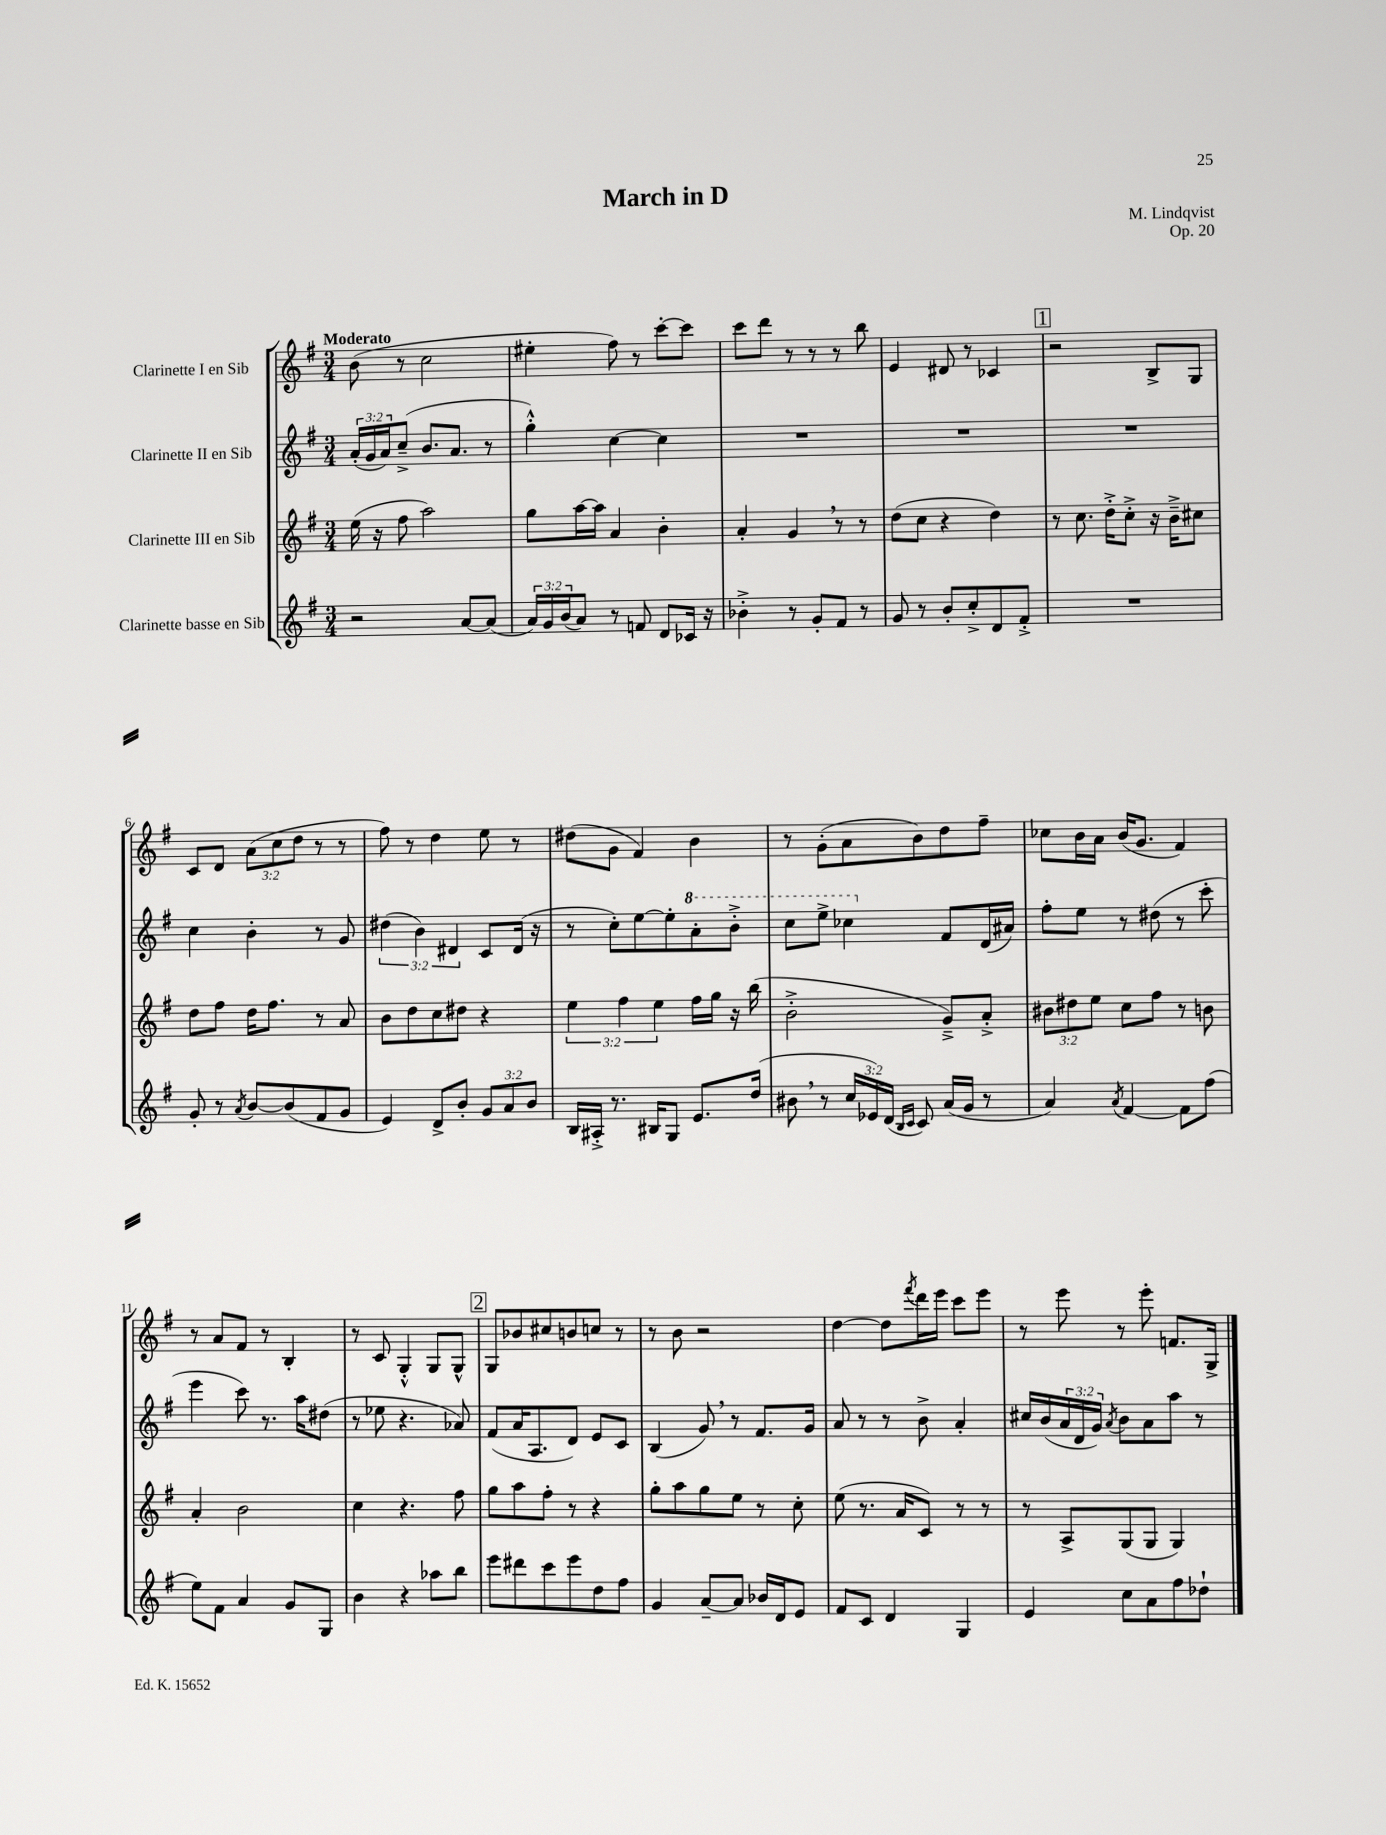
\header { title = "March in D" composer = "M. Lindqvist" opus = "Op. 20" }
<<
\new StaffGroup <<
\new Staff = "s0" \with { instrumentName = "Clarinette I en Sib" } {
    \clef treble \key g \major \numericTimeSignature \time 3/4 \override Staff.TupletNumber.text = #tuplet-number::calc-fraction-text \tempo "Moderato"
    b'8( r8 c''2 |
    eis''4-. fis''8) r8 c'''8~-. c'''8 |
    c'''8 d'''8 r8 r8 r8 b''8 |
    e'4 dis'8 r8 ces'4 |
    \mark \markup { \box "1" } r2 b8-> g8 |
    c'8 d'8 \tuplet 3/2 { a'8( c''8 d''8 } r8 r8 |
    fis''8) r8 d''4 e''8 r8 |
    dis''8( g'8 fis'4) b'4 |
    r8 g'8-.( a'8 b'8) d''8 fis''8-- |
    ces''8 b'16 a'16 b'16( g'8. fis'4) |
    r8 a'8 fis'8 r8 b4-. |
    r8 c'8 g4-.-^ g8 g8-^ |
    \mark \markup { \box "2" } g8 bes'8 cis''8 b'8 c''8 r8 |
    r8 b'8 r2 |
    d''4~ d''8 \acciaccatura { fis'''8 } d'''16 e'''16 c'''8 e'''8 |
    r8 e'''8 r8 e'''8-. f'8. g16-> \bar "|." |
}
\new Staff = "s1" \with { instrumentName = "Clarinette II en Sib" } {
    \clef treble \key g \major \numericTimeSignature \time 3/4 \override Staff.TupletNumber.text = #tuplet-number::calc-fraction-text
    \tuplet 3/2 { a'16-.( g'16 a'16) } c''8--->( b'8. a'8. r8 |
    g''4-.-^) c''4~ c''4 |
    R2. |
    R2. |
    \mark \markup { \box "1" } R2. |
    c''4 b'4-. r8 g'8 |
    \tuplet 3/2 { dis''4( b'4) dis'4 } c'8 dis'16( r16 |
    r8 c''8-.) e''8~ e''8-. \ottava #1 a''8-. b''8-.-> |
    c'''8 e'''8-> ces'''4 \ottava #0 fis'8 d'16( ais'16) |
    fis''8-. e''8 r8 dis''8( r8 c'''8-. |
    e'''4 c'''8) r8. a''16 dis''8( |
    r8 ees''8 r4. aes'8) |
    \mark \markup { \box "2" } fis'8( a'16 a8. d'8) e'8 c'8 |
    b4( g'8) \breathe r8 fis'8. g'16 |
    a'8 r8 r8 b'8-> a'4-. |
    cis''16 b'16( \tuplet 3/2 { a'16 d'16 g'16) } \acciaccatura { a'8 } b'8 a'8 a''8 r8 \bar "|." |
}
\new Staff = "s2" \with { instrumentName = "Clarinette III en Sib" } {
    \clef treble \key g \major \numericTimeSignature \time 3/4 \override Staff.TupletNumber.text = #tuplet-number::calc-fraction-text
    e''16( r16 fis''8 a''2) |
    g''8 a''16~ a''16 a'4 b'4-. |
    a'4-. g'4 \breathe r8 r8 |
    d''8( c''8 r4 d''4) |
    \mark \markup { \box "1" } r8 c''8. d''16-.-> c''8-.-> r16 b'16---> cis''8 |
    d''8 fis''8 d''16 fis''8. r8 a'8 |
    b'8 d''8 c''8 dis''8 r4 |
    \tuplet 3/2 { e''4 fis''4 e''4 } fis''16 g''16 r16 b''16( |
    b'2-.-> g'8--->) a'8-.-> |
    \tuplet 3/2 { bis'8 dis''8 e''8 } c''8 fis''8 r8 b'8 |
    a'4-. b'2 |
    c''4 r4. fis''8 |
    \mark \markup { \box "2" } g''8 a''8 fis''8-. r8 r4 |
    g''8-. a''8 g''8 e''8 r8 c''8-. |
    e''8( r8. a'16 c'8) r8 r8 |
    r8 a8-> g8( g8 g4) \bar "|." |
}
\new Staff = "s3" \with { instrumentName = "Clarinette basse en Sib" } {
    \clef treble \key g \major \numericTimeSignature \time 3/4 \override Staff.TupletNumber.text = #tuplet-number::calc-fraction-text
    r2 a'8~ a'8( |
    \tuplet 3/2 { a'16) g'16 b'16( } a'8) r8 f'8 d'8 ces'16 r16 |
    bes'4-.-> r8 g'8-. fis'8 r8 |
    g'8 r8 b'8-. c''8-.-> d'8 fis'8-.-> |
    \mark \markup { \box "1" } R2. |
    g'8-. r8 \acciaccatura { a'8 } b'8~ b'8( fis'8 g'8 |
    e'4) d'8-> b'8-. \tuplet 3/2 { g'8 a'8 b'8 } |
    b16 ais16-.-> r8. bis16 g8 e'8. d''16( |
    bis'8 \breathe r8 \tuplet 3/2 { c''16 ees'16) d'16( } \grace { b16 c'16 } c'8) a'16( g'16 r8 |
    a'4) \acciaccatura { a'8 } fis'4~ fis'8 fis''8( |
    e''8) fis'8 a'4 g'8 g8 |
    b'4 r4 aes''8 b''8 |
    \mark \markup { \box "2" } e'''8 dis'''8 c'''8 e'''8 d''8 fis''8 |
    g'4 a'8~-- a'8 bes'16 d'16 e'8 |
    fis'8 c'8 d'4 g4 |
    e'4 c''8 a'8 fis''8 des''8-! \bar "|." |
}
>>
>>
